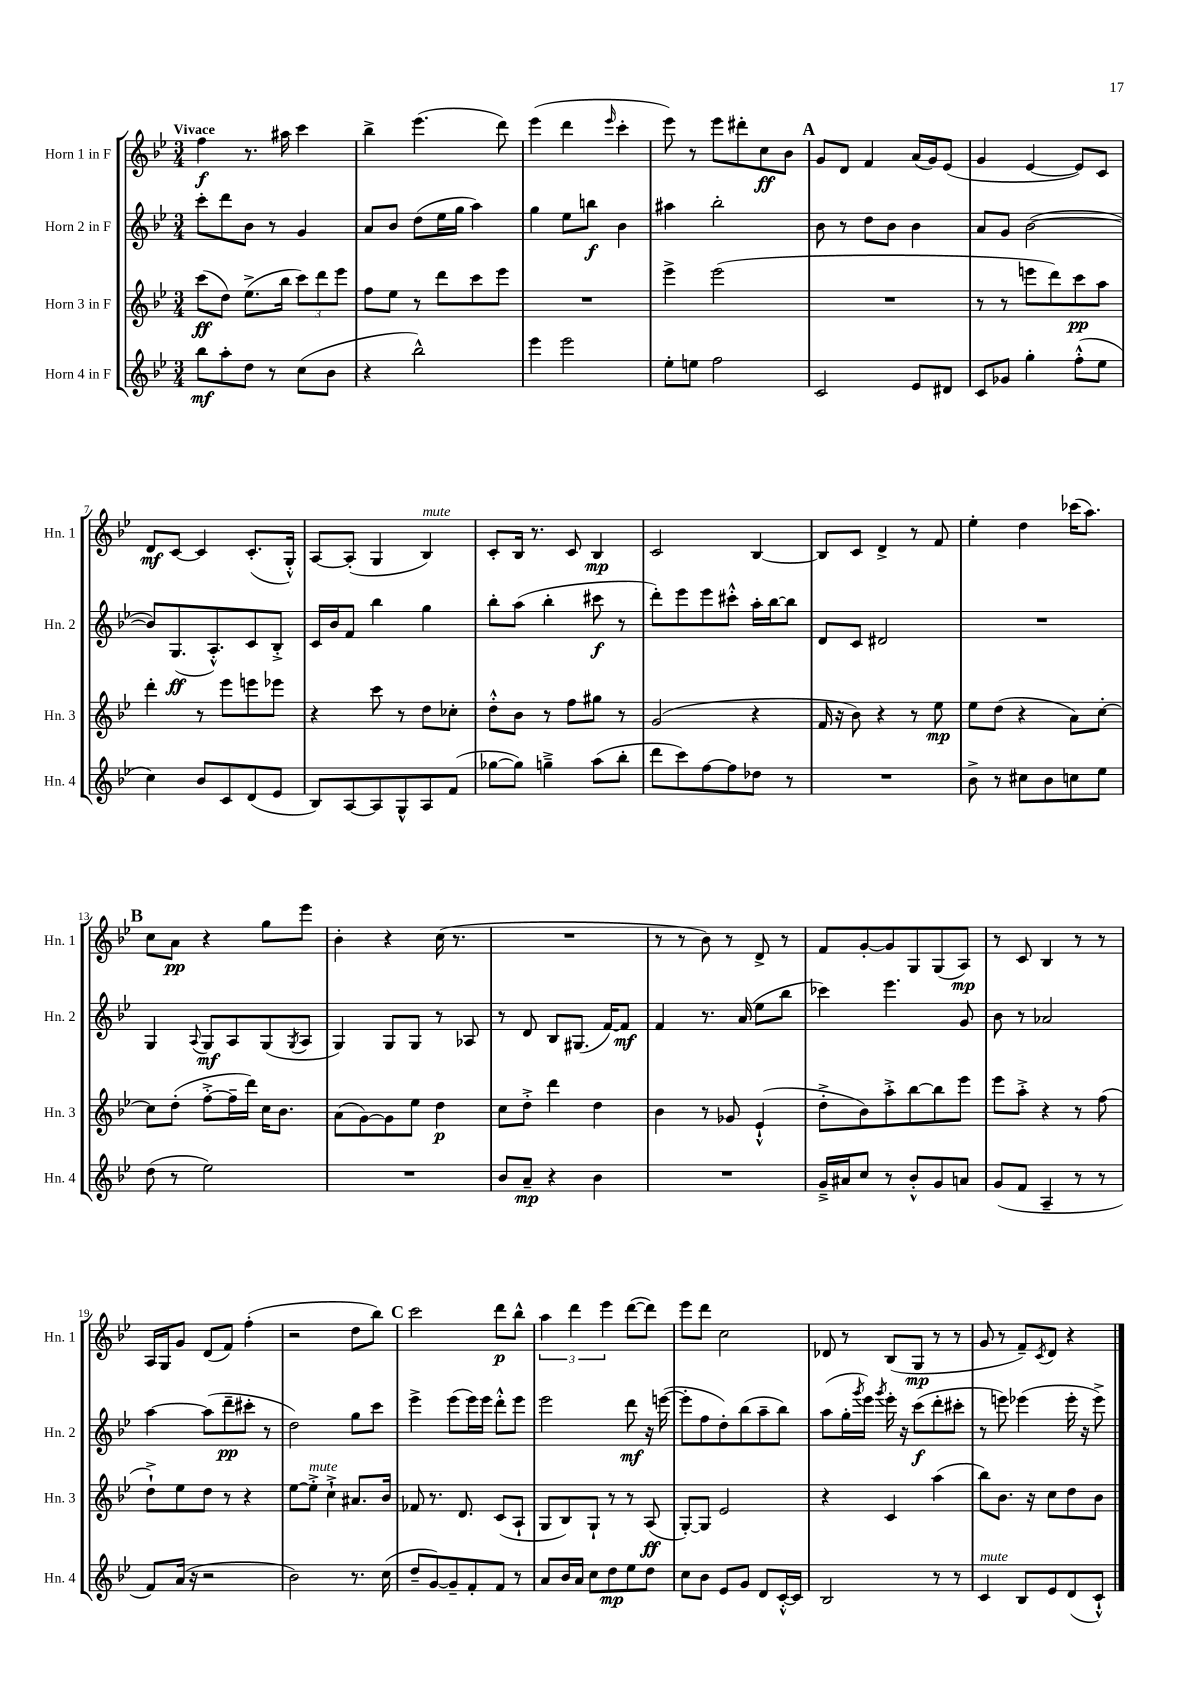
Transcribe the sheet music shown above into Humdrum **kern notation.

**kern	**kern	**kern	**kern
*staff4	*staff3	*staff2	*staff1
*clefG2	*clefG2	*clefG2	*clefG2
*k[b-e-]	*k[b-e-]	*k[b-e-]	*k[b-e-]
*M3/4	*M3/4	*M3/4	*M3/4
8bb-	(8ccc	8ccc'	4ff
8aa'	8dd)	8ddd	.
8dd	(8.ee-^	8b-	8.r
8r	.	8r	.
.	16bb-	.	16aa#
(8cc	12ccc)	4g	4ccc
.	12ddd	.	.
8b-	.	.	.
.	12eee-	.	.
=	=	=	=
4r	8ff	8a	4bb-^
.	8ee-	8b-	.
2bb-^^)	8r	(8dd	(4.eee-
.	8ddd	16ee-	.
.	.	16gg	.
.	8ccc	4aa)	.
.	8eee-	.	8ddd)
=	=	=	=
4eee-	2.r	4gg	(4eee-
2eee-	.	8ee-	4ddd
.	.	8bb	.
.	.	.	16qqeee-
.	.	4b-	4ccc'
=	=	=	=
8ee-'	4eee-^	4aa#	8eee-)
8ee	.	.	8r
2ff	(2eee-	2bb-'	8eee-
.	.	.	8ddd#'
.	.	.	8cc
.	.	.	8b-
=	=	=	=
2c	2.r	8b-	8g
.	.	8r	8d
.	.	8dd	4f
.	.	8b-	.
8e-	.	4b-	(16a
.	.	.	16g)
8d#	.	.	(8e-
=	=	=	=
8c	8r	8a	4g
8g-	8r	8g	.
4gg'	8eee	([2b-	[4e-
.	8ddd)	.	.
(8ff'^^	8ccc	.	8e-])
8ee-	8aa	.	8c
=	=	=	=
4cc)	4ddd'	8b-])	8d
.	.	(8.G	[8c
8b-	8r	.	4c]
.	.	8.A'^^)	.
8c	8eee-	.	.
(8d	8eee	8c	(8.c'
8e-	8eee-	8B-'^	.
.	.	.	16G'^^)
=	=	=	=
8B-)	4r	16c	[8A
.	.	16b-	.
[8A	.	8f	(8A']
8A]	8ccc	4bb-	4G
8G^^	8r	.	.
8A	8dd	4gg	4B-)
(8f	8cc-'	.	.
=	=	=	=
[8gg-	8dd'^^	8bb-'	8c'
8gg-])	8b-	(8aa	16B-
.	.	.	8.r
4gg~^	8r	4bb-'	.
.	8ff	.	8c
(8aa	8gg#	8ccc#	4B-
8bb-'	8r	8r	.
=	=	=	=
8ddd	(2g	8ddd')	2c
8ccc)	.	8eee-	.
[8ff	.	8eee-	.
8ff]	.	8ccc#'^^	.
8dd-	4r	16aa'	[4B-
.	.	[16bb-	.
8r	.	8bb-]	.
=	=	=	=
2.r	16f	8d	8B-]
.	16r	.	.
.	8b-)	8c	8c
.	4r	2d#	4d^
.	8r	.	8r
.	8ee-	.	8f
=	=	=	=
8b-^	8ee-	2.r	4ee-'
8r	(8dd	.	.
8cc#	4r	.	4dd
8b-	.	.	.
8cc	8a)	.	(16ccc-
.	.	.	8.aa)
8ee-	[8cc'	.	.
=	=	=	=
(8dd	8cc]	4G	8cc
8r	(8dd'	.	8a
.	.	8qqA	.
2ee-)	[8ff'^	8G	4r
.	16ff~]	8A	.
.	16ddd)	.	.
.	16cc	(8G	8gg
.	8.b-	.	.
.	.	8qG	.
.	.	8A	8eee-
=	=	=	=
2.r	(8a	4G)	4b-'
.	[8g)	.	.
.	8g]	8G	4r
.	8ee-	8G	.
.	4dd	8r	(16cc
.	.	.	8.r
.	.	8A-	.
=	=	=	=
8b-	8cc	8r	2.r
8a~	8dd'^	8d	.
4r	4ddd	8B-	.
.	.	(8.G#	.
4b-	4dd	.	.
.	.	[16f)	.
.	.	8f]	.
=	=	=	=
2.r	4b-	4f	8r
.	.	.	8r
.	8r	8.r	8b-)
.	8g-	.	8r
.	.	(16a	.
.	(4e-`^^	8ee-	8d^
.	.	8bb-	8r
=	=	=	=
16g~^	8dd'^	4ccc-)	8f
16a#	.	.	.
8cc	8b-)	.	[8g'
8r	8aa'^	4.eee-	8g]
8b-'^^	[8bb-	.	8G
8g	8bb-]	.	(8G
8a	8eee-	8g	8A)
=	=	=	=
(8g	8eee-	8b-	8r
8f	8aa'^	8r	8c
4A~	4r	2a-	4B-
8r	8r	.	8r
8r	(8ff	.	8r
=	=	=	=
8f)	8dd`^)	[4aa	16A
.	.	.	16G
(16a	8ee-	.	8g
16r	.	.	.
2r	8dd	(8aa]	(8d
.	8r	8ddd~	8f)
.	4r	8ccc#'	(4ff'
.	.	8r	.
=	=	=	=
2b-)	[8ee-	2dd)	2r
.	8ee-'^]	.	.
.	4cc`^	.	.
8.r	8.a#	8gg	8dd
.	.	8ccc	8bb-)
(16cc	16b-	.	.
=	=	=	=
8dd~	8f-	4eee-^	2ccc
[8g)	8.r	.	.
8g~]	.	(8eee-	.
.	8.d	.	.
8f'	.	16eee-)	.
.	.	16eee-	.
8f	(8c	8ddd'^^	8ddd
8r	8A`	8eee-	8bb-^^
=	=	=	=
8a	8G	2eee-	6aa
16b-	8B-)	.	.
.	.	.	6ddd
16a	.	.	.
8cc	8G`	.	.
.	.	.	6eee-
8dd	8r	.	.
8ee-	8r	8ddd	([8ddd
8dd	(8A	16r	8ddd])
.	.	([16eee	.
=	=	=	=
8cc	[8G')	8eee']	8eee-
8b-	8G]	8ff	8ddd
8e-	2e-	8dd')	2cc
8g	.	(8bb-	.
8d	.	8aa~	.
[16c'^^	.	8bb-)	.
16c]	.	.	.
=	=	=	=
2B-	4r	(8aa	8d-
.	.	16gg'	8r
.	.	8qggg	.
.	.	16eee-)	.
.	.	8qggg	.
.	4c	16eee-'	(8B-
.	.	16r	.
.	.	(8ccc	8G
8r	(4aa	8ddd'	8r
8r	.	8ccc#'	8r
=	=	=	=
4c	8bb-)	8r	8g
.	8.b-	8eee)	8r
8B-	.	(4eee-	8f~)
.	16r	.	.
.	.	.	8qc
8e-	8cc	.	8d
(8d	8dd	16eee-'	4r
.	.	16r	.
8c`^^)	8b-	8eee-^)	.
==	==	==	==
*-	*-	*-	*-
